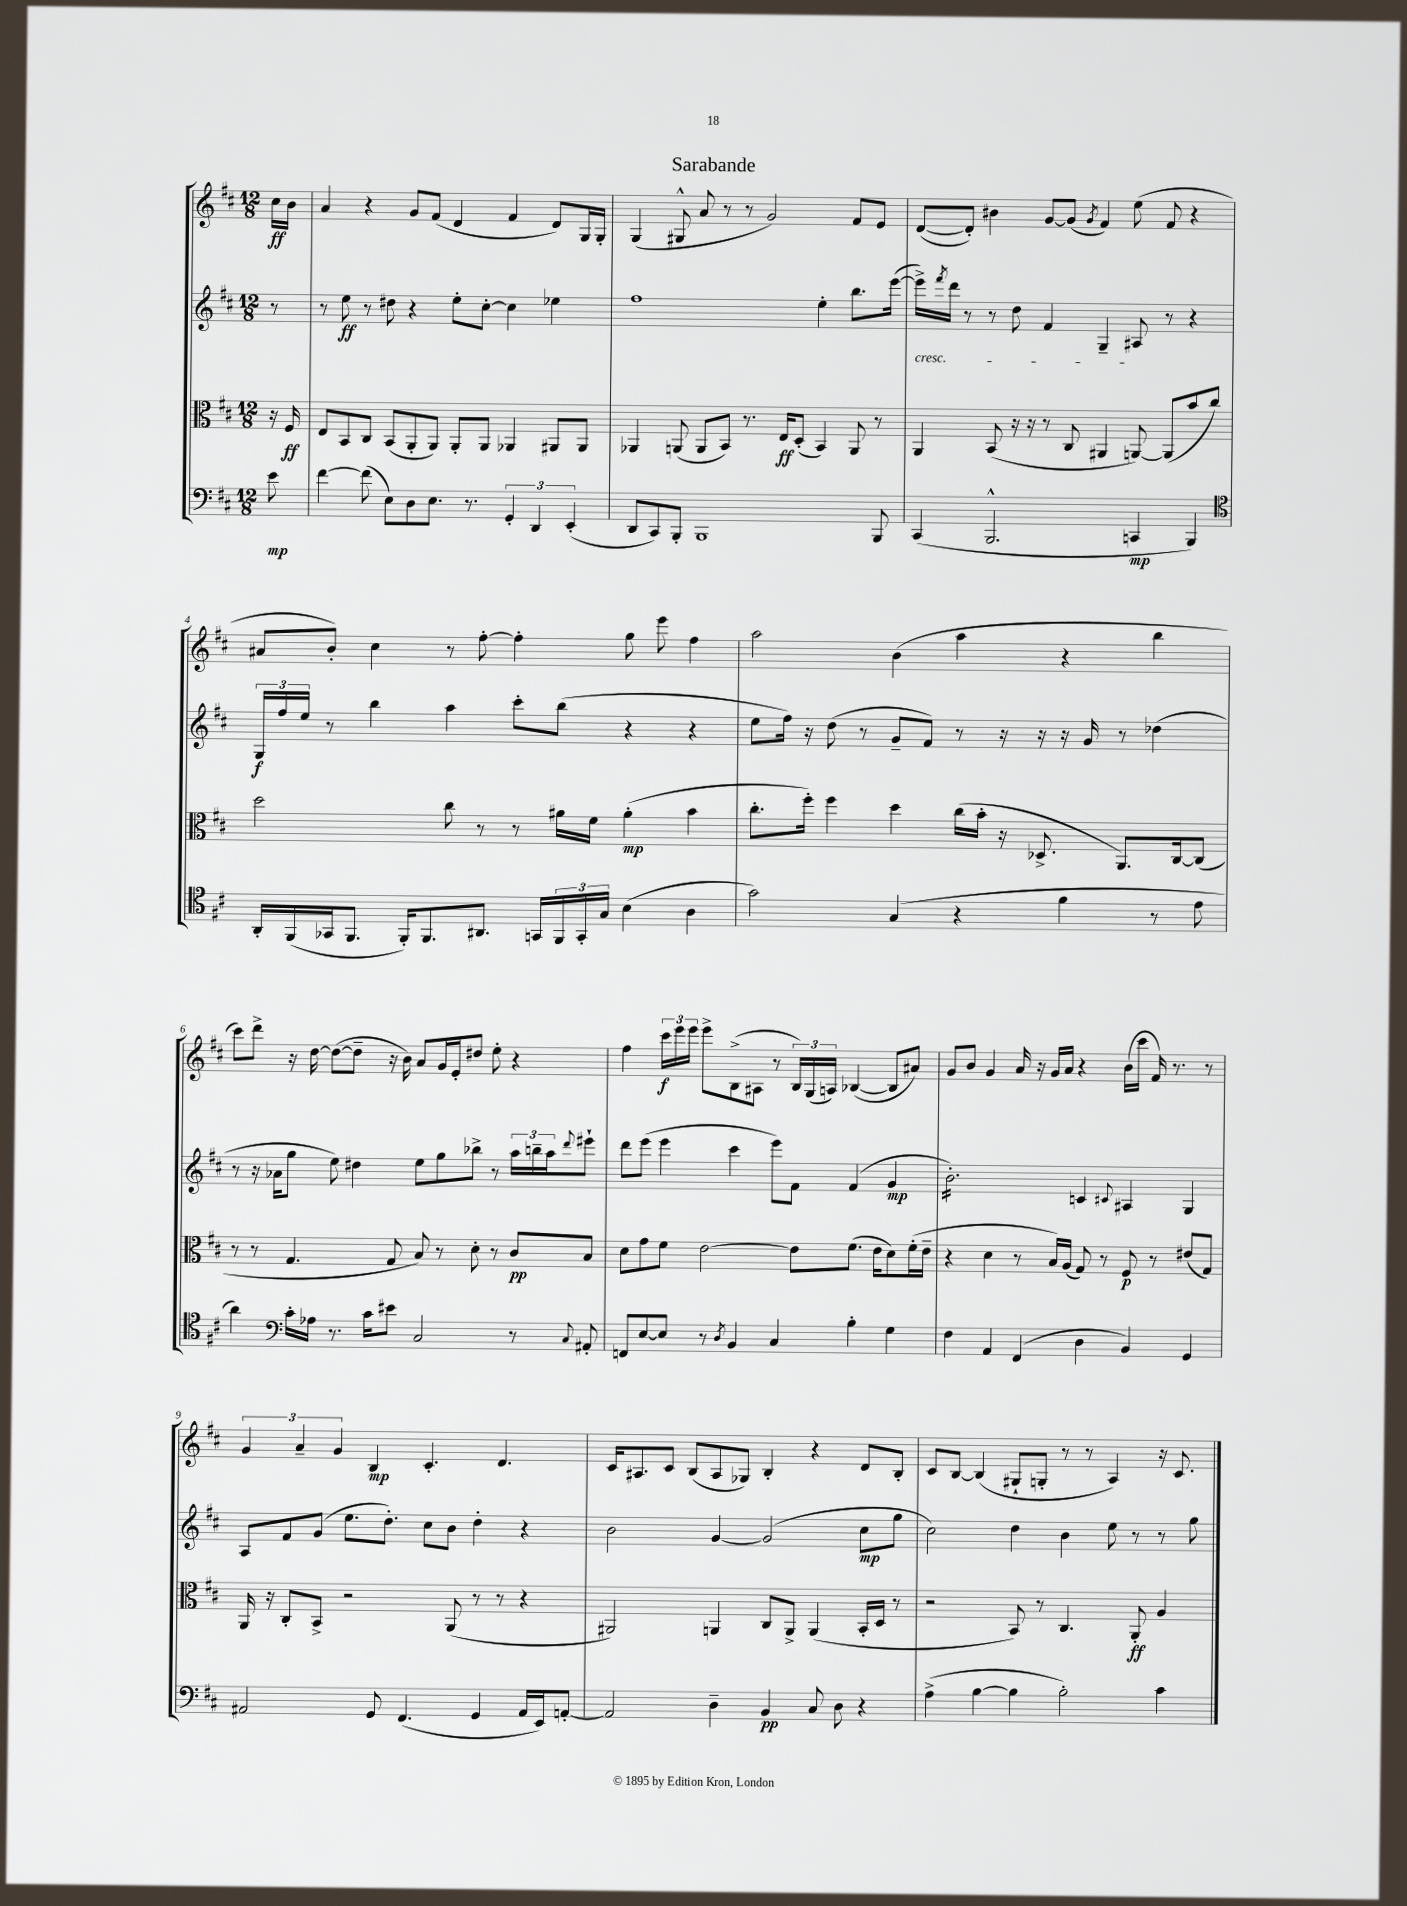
\header { title = "Sarabande" }
<<
\new StaffGroup <<
\new Staff = "s0" {
    \clef treble \key d \major \numericTimeSignature \time 12/8 \partial 8
    cis''16\ff b'16 |
    a'4 r4 g'8 fis'8( d'4 fis'4 d'8) g16 g16-. |
    g4( gis8-^ a'8 r8 r8 g'2) fis'8 e'8 |
    d'8~( d'8-.) bis'4 g'8~ g'8( \acciaccatura { g'8 } fis'4) e''8( fis'8 r4 |
    ais'8 b'8-.) cis''4 r8 fis''8~-. fis''4-. g''8 e'''8 fis''4 |
    a''2 b'4( a''4 r4 b''4 |
    cis'''8) d'''8-> r16 d''16~ d''8~( d''8-- r16 b'16) a'8 g'16 e'16-. dis''8 e''8-. r4 |
    fis''4 \tuplet 3/2 { cis'''16\f e'''16 e'''16 } e'''8-> b8->( ais8 r8 \tuplet 3/2 { b16) g16( a16) } bes4~( bes8 ais'8) |
    g'8 b'8 g'4 a'16 r16 g'16 a'16 r4 b'16( cis'''16 fis'16) r8. r8 |
    \tuplet 3/2 { g'4 a'4-- g'4 } b4\mp cis'4.-. d'4. |
    cis'16 ais8. cis'8 b8( ais8 ges8) b4-. r4 d'8 b8-. |
    cis'8 b8~ b4( gis8-! g8-. r8 r8 a4) r16 cis'8. \bar "|." |
}
\new Staff = "s1" {
    \clef treble \key d \major \numericTimeSignature \time 12/8 \partial 8
    r8 |
    r8 e''8\ff r8 dis''8 r4 e''8-. cis''8~-. cis''4 ees''4 |
    fis''1 e''4-. b''8. e'''16~( |
    e'''16->\cresc) \acciaccatura { fis'''8 } d'''16 r8 r8 d''8 fis'4 g4-- ais8\! r8 r4 |
    \tuplet 3/2 { g16\f fis''16 e''16 } r8 b''4 a''4 cis'''8-. b''8( r4 r4 |
    e''8 fis''16) r16 d''8( r8 g'8-- fis'8) r8 r16 r16 r16 g'16 r8 des''4( |
    r8 r16 aes'16 g''8 e''8) dis''4 e''8 g''8 bes''8-> r8 \tuplet 3/2 { a''16 b''16-- a''16 } \appoggiatura { d'''8 } eis'''8-! |
    d'''8 e'''8( e'''4 cis'''4 e'''8) fis'8 fis'4( g'4\mp |
    b'2.:16-.) c'4 \appoggiatura { cis'8 } ais4 g4 |
    a8 fis'8 g'8( e''8. d''8.-.) cis''8 b'8 d''4-. r4 |
    b'2 g'4~ g'2( cis''8\mp g''8 |
    cis''2) d''4 b'4 e''8 r8 r8 g''8 \bar "|." |
}
\new Staff = "s2" {
    \clef alto \key d \major \numericTimeSignature \time 12/8 \partial 8
    r16 fis16\ff |
    e8 b,8 cis8 b,8( a,8-. a,8) a,8-. a,8 aes,4 ais,8 ais,8 |
    aes,4 a,8( a,8 b,8) r8. e16\ff d8-.( b,4) a,8 r8 |
    a,4 b,8( r16 r16 r8 cis8 ais,4 a,8~) a,8( b'8 cis''8) |
    d''2 cis''8 r8 r8 ais'16 fis'16 ais'4-.\mp( b'4 |
    cis''8.-. fis''16-.) fis''4 d''4 cis''16( b'16-. r16 des8.-> a,8.) cis16~ cis8( |
    r8 r8 g4. g8 b8) r8 d'8-. r8 cis'8\pp b8 |
    d'8 g'8 fis'8 e'2~ e'8 fis'8.( e'16 d'8) fis'16-.( e'16-- |
    r4 d'4 r8 b16) a16( g8) r8 fis8\p r8 eis'8( g8) |
    a,16 r16 cis8-. b,8-> r2 a,8( r8 r8 r4 |
    ais,2) a,4 cis8 a,8-> a,4( b,16-. d16 r8 |
    r2 b,8) r8 cis4. a,8-.\ff a4 \bar "|." |
}
\new Staff = "s3" {
    \clef bass \key d \major \numericTimeSignature \time 12/8 \partial 8
    e'8\mp |
    fis'4~ fis'8( e8) d8 e8. r8. \tuplet 3/2 { g,4-. d,4 e,4-.( } |
    d,8 cis,8) b,,8-. b,,1 b,,8 |
    cis,4( b,,2.-^ c,4\mp b,,4) |
    \clef tenor a,16-. fis,16( ges,16 fis,8. fis,16-.) fis,8. ais,8. g,16 \tuplet 3/2 { fis,16 g,16-. g16 } b4( a4 |
    g'2) g4( r4 fis'4 r8 e'8 |
    a'4) \clef bass cis'16-. aes16 r8. cis'16 eis'8 cis2 r8 \appoggiatura { cis8 } ais,8-. |
    f,8 e8~ e8 r8 \acciaccatura { d8 } b,4 cis4 b4-. g4 |
    fis4 a,4 fis,4( d4 b,4) g,4 |
    ais,2 g,8 fis,4.( g,4 ais,16 e,16) a,8~-. |
    a,2 d4-- b,4\pp cis8 d8 r4 |
    a4->( b4~ b4 b2-.) cis'4 \bar "|." |
}
>>
>>
